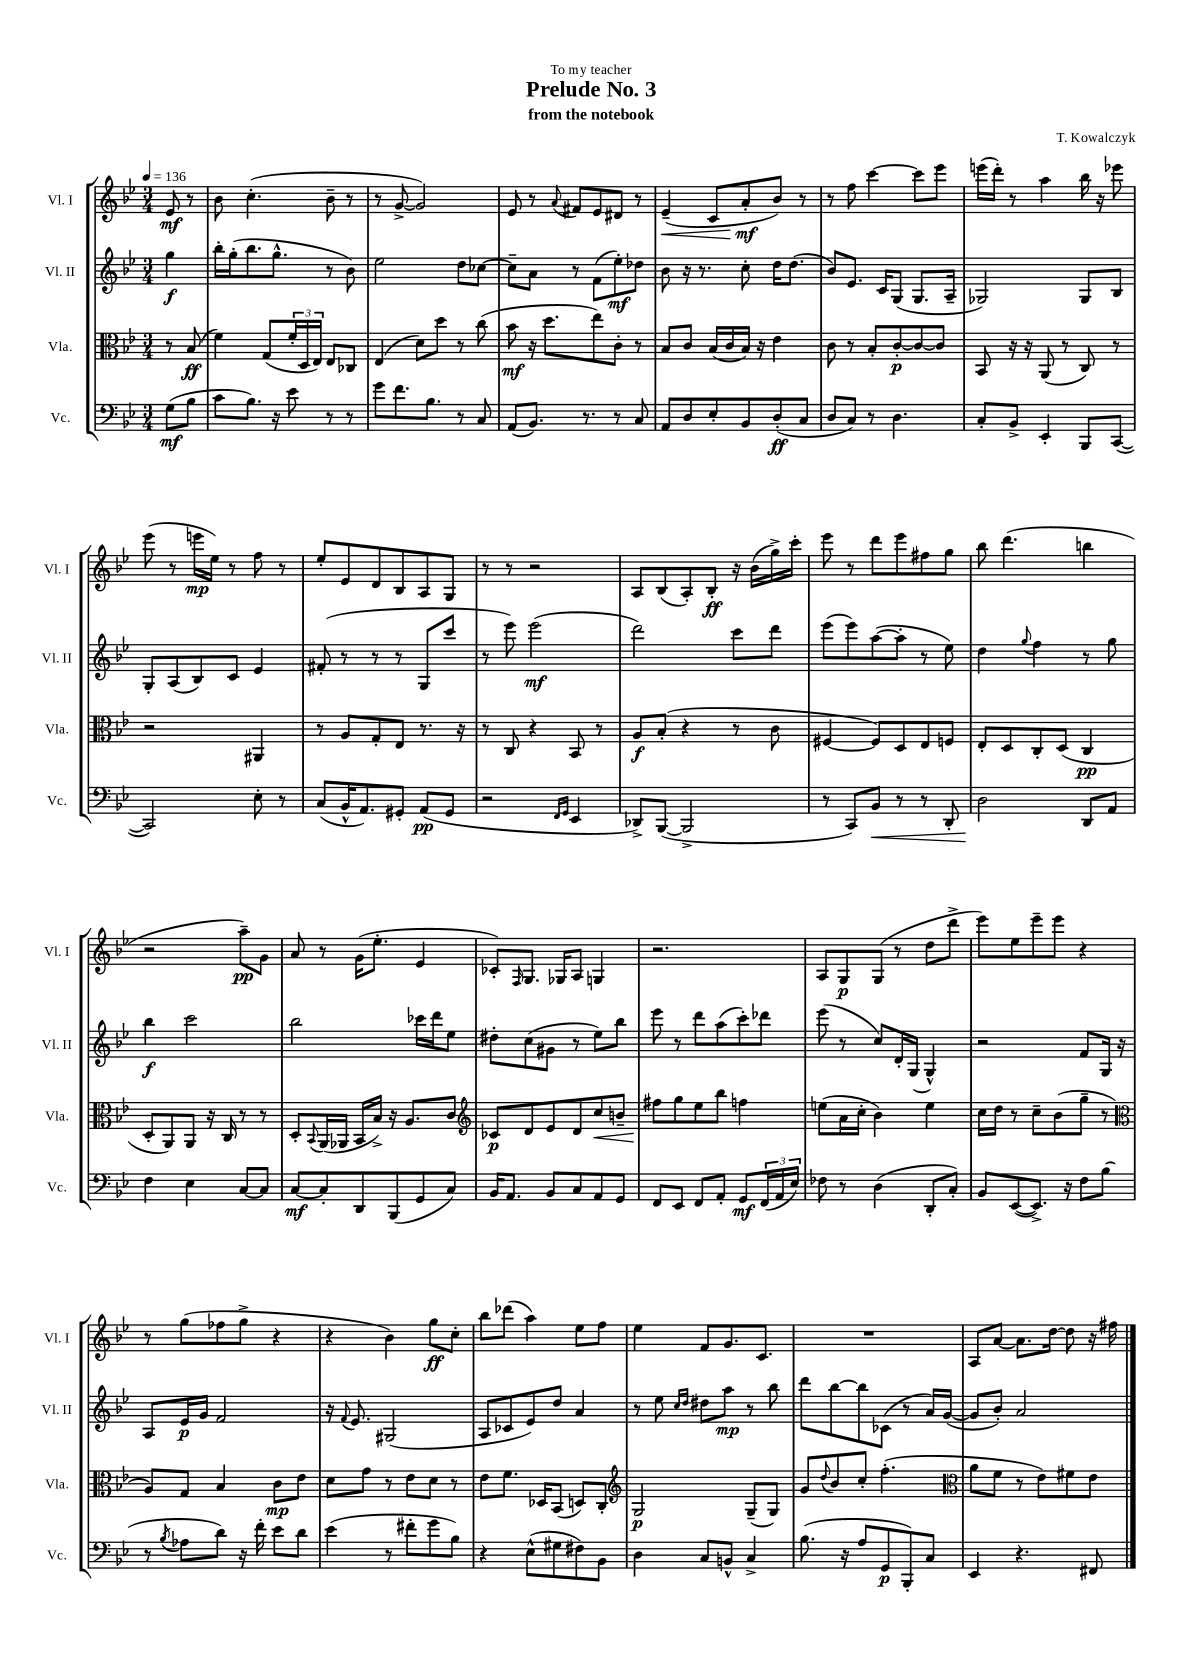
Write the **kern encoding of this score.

**kern	**dynam	**kern	**dynam	**kern	**dynam	**kern	**dynam
*part4	*part4	*part3	*part3	*part2	*part2	*part1	*part1
*staff4	*staff4	*staff3	*staff3	*staff2	*staff2	*staff1	*staff1
*I"Vc.	*	*I"Vla.	*	*I"Vl. II	*	*I"Vl. I	*
*I'Vc.	*	*I'Vla.	*	*I'Vl. II	*	*I'Vl. I	*
*clefF4	*	*clefC3	*	*clefG2	*	*clefG2	*
*k[b-e-]	*	*k[b-e-]	*	*k[b-e-]	*	*k[b-e-]	*
*M3/4	*	*M3/4	*	*M3/4	*	*M3/4	*
*MM136	*	*MM136	*	*MM136	*	*MM136	*
=	=	=	=	=	=	=	=
(8G\L	mf	8r	.	4gg\	f	8e-/	mf
8B-\J	.	(8B-/	ff	.	.	8r	.
=1	=1	=1	=1	=1	=1	=1	=1
8c\L	.	4f\)	.	16bb-'\LL	.	8b-\	.
.	.	.	.	(16gg'\J	.	.	.
8.B-\J)	.	.	.	8.bb-\	.	(4.cc'\	.
.	.	(8G/L	.	.	.	.	.
16r	.	.	.	8.gg^^\J	.	.	.
8e-\	.	24f'/L	.	.	.	.	.
.	.	24D/	.	.	.	.	.
.	.	24E-/JJ)	.	.	.	.	.
8r	.	8E-/L	.	8r	.	8b-~\	.
8r	.	8C-X/J	.	8b-\)	.	8r	.
=2	=2	=2	=2	=2	=2	=2	=2
8g\L	.	(4E-/	.	2ee-\	.	8r	.
8.f\	.	.	.	.	.	[8g^/	.
.	.	8d\L)	.	.	.	2g/])	.
8.B-\J	.	.	.	.	.	.	.
.	.	8dd\J	.	.	.	.	.
8r	.	8r	.	8dd\L	.	.	.
8C/	.	(8cc\	.	[8cc-X\J	.	.	.
=3	=3	=3	=3	=3	=3	=3	=3
(8AA/L	.	8b-\	mf	8cc-~\L]	.	8e-/	.
8.BB-/J)	.	16r	.	8a\J	.	8r	.
.	.	8.dd\L	.	.	.	.	.
.	.	.	.	.	.	8qqa/	.
.	.	.	.	8r	.	8f#X/L	.
8.r	.	.	.	.	.	.	.
.	.	8ee-\)	.	(8f\L	.	8e-/	.
8r	.	8c'\J	.	8ee-'\)	mf	8d#X/J	.
8C/	.	8r	.	8dd-X\J	.	8r	.
=4	=4	=4	=4	=4	=4	=4	=4
!	!	!	!	!	!	!	!LO:HP:b
8AA/L	.	8B-/L	.	8b-\	.	(4e-~/	<
8D/	.	8c/J	.	16r	.	.	.
.	.	.	.	8.r	.	.	.
8E-'/	.	(16B-/LL	.	.	.	8c/L	.
.	.	16c/	.	.	.	.	.
8BB-/	.	16B-/JJ)	.	8cc'\	.	8a'/	mf
.	.	16r	.	.	.	.	.
(8D'/	ff	4e-\	.	16dd\KL	.	8b-/J)	[
.	.	.	.	(8.dd\J	.	.	.
8C/J	.	.	.	.	.	8r	.
=5	=5	=5	=5	=5	=5	=5	=5
8D/L	.	8c\	.	8b-/L)	.	8r	.
8C/J)	.	8r	.	8.e-/J	.	8ff\	.
8r	.	8B-'/L	.	.	.	[4ccc\	.
.	.	.	.	16c/KL	.	.	.
4.D\	.	[8c'/	p	(8G/J	.	.	.
.	.	8c/_	.	8.G/L	.	8ccc\L]	.
.	.	8c/J]	.	.	.	8eee-\J	.
.	.	.	.	16A~/Jk	.	.	.
=6	=6	=6	=6	=6	=6	=6	=6
8C'/L	.	8BB-/	.	2G-X/)	.	(16eeen\LL	.
.	.	.	.	.	.	16ddd'\JJ)	.
8BB-^/J	.	16r	.	.	.	8r	.
.	.	16r	.	.	.	.	.
4EE-'/	.	(8AA/	.	.	.	4aa\	.
.	.	8r	.	.	.	.	.
8BBB-/L	.	8C/)	.	8G-/L	.	16bb-\	.
.	.	.	.	.	.	16r	.
([8CC/J	.	8r	.	8B-/J	.	8eee-X\	.
!!LO:LB:g=z
=7	=7	=7	=7	=7	=7	=7	=7
2CC/])	.	2r	.	8G'/L	.	(8eee-\	.
.	.	.	.	(8A/	.	8r	.
.	.	.	.	8B-/)	.	16eeen\LL	mp
.	.	.	.	.	.	16ee-\JJ)	.
.	.	.	.	8c/J	.	8r	.
8E-'\	.	4AA#X/	.	4e-/	.	8ff\	.
8r	.	.	.	.	.	8r	.
=8	=8	=8	=8	=8	=8	=8	=8
(8C/L	.	8r	.	(8f#X'/	.	8ee-'/L	.
16BB-^^/K	.	8A/L	.	8r	.	8e-/	.
8.AA/)	.	.	.	.	.	.	.
.	.	8G'/	.	8r	.	8d/	.
8GG#X'/J	.	8E-/J	.	8r	.	8B-/	.
(8AA/L	pp	8.r	.	8G/L	.	8A/	.
8GG#/J	.	.	.	8ccc/J	.	8G/J	.
.	.	16r	.	.	.	.	.
=9	=9	=9	=9	=9	=9	=9	=9
2r	.	8r	.	8r	.	8r	.
.	.	8C/	.	8eee-\)	.	8r	.
.	.	4r	.	(2eee-\	mf	2r	.
16qqFF/LL	.	.	.	.	.	.	.
16qqGG/JJ	.	.	.	.	.	.	.
4EE-/	.	8BB-/	.	.	.	.	.
.	.	8r	.	.	.	.	.
=10	=10	=10	=10	=10	=10	=10	=10
8DD-X^/L)	.	8A/L	f	2ddd\)	.	8A/L	.
([8BBB-/J	.	(8B-'/J	.	.	.	(8B-/	.
2BBB-^/]	.	4r	.	.	.	8A'/)	.
.	.	.	.	.	.	8B-'/J	ff
.	.	8r	.	8ccc\L	.	16r	.
.	.	.	.	.	.	(16b-\LL	.
.	.	8c\	.	8ddd\J	.	16gg^\)	.
.	.	.	.	.	.	16ccc'\JJ	.
=11	=11	=11	=11	=11	=11	=11	=11
8r	.	[4F#X/	.	(8eee-\L	.	8eee-\	.
8CC/L)	.	.	.	8eee-\)	.	8r	.
!	!LO:HP:b	!	!	!	!	!	!
8BB-/J	<	8F#/L])	.	([8aa\	.	8ddd\L	.
8r	.	8D/	.	8aa'\J]	.	8eee-\	.
8r	.	8E-/	.	8r	.	8ff#X\	.
8DD'/	.	8Fn/J	.	8ee-\)	.	8gg\J	.
=12	=12	=12	=12	=12	=12	=12	=12
2D\	.	8E-'/L	.	4dd\	.	8bb-\	.
.	.	8D/	.	.	.	(4.ddd\	.
.	.	.	.	8qqgg/	.	.	.
.	.	8C'/	.	4ff\	.	.	.
.	.	(8D/J	.	.	.	.	.
8DD/L	[	4C/	pp	8r	.	4bbn\	.
8AA/J	.	.	.	8gg\	.	.	.
!!LO:LB:g=z
=13	=13	=13	=13	=13	=13	=13	=13
4F\	.	8D'/L	.	4bb-\	f	2r	.
.	.	8AA/)	.	.	.	.	.
4E-\	.	8AA/J	.	2ccc\	.	.	.
.	.	16r	.	.	.	.	.
.	.	16C/	.	.	.	.	.
[8C/L	.	8r	.	.	.	8aa~\L)	pp
8C/J]	.	8r	.	.	.	8g\J	.
=14	=14	=14	=14	=14	=14	=14	=14
[8C/L	mf	8D'/L	.	2bb-\	.	8a/	.
.	.	8qqBB-/	.	.	.	.	.
8C'/]	.	(16AA/L	.	.	.	8r	.
.	.	16AA-X/JJ	.	.	.	.	.
8DD/	.	16BB-/LL	.	.	.	(16g\KL	.
.	.	16B-^/JJ)	.	.	.	8.ee-'\J	.
(8BBB-/	.	16r	.	.	.	.	.
.	.	8.A/L	.	.	.	.	.
8GG/	.	.	.	16ccc-X\LL	.	4e-/	.
.	.	.	.	16ddd\J	.	.	.
8C/J)	.	8c/J	.	8ee-\J	.	.	.
=15	=15	=15	=15	=15	=15	=15	=15
*	*	*clefG2	*	*	*	*	*
16BB-/KL	.	8c-X/L	p	8dd#X'\L	.	8c-X'/L)	.
8.AA/J	.	.	.	.	.	.	.
.	.	.	.	.	.	16qqF/	.
.	.	8d/	.	(8cc\	.	8.G/J	.
8BB-/L	.	8e-/	.	8g#X\J	.	.	.
.	.	.	.	.	.	16G-X/KL	.
8C/	.	8d/	.	8r	.	8A/J	.
!	!	!	!LO:HP:b	!	!	!	!
8AA/	.	8cc/	<	8ee-\L)	.	4Gn/	.
8GG/J	.	8bn~/J	.	8bb-\J	.	.	.
=16	=16	=16	=16	=16	=16	=16	=16
8FF/L	.	8ff#X\L	.	8eee-\	.	2.r	.
8EE-/J	.	8gg\	[	8r	.	.	.
8FF/L	.	8ee-\	.	8ddd\L	.	.	.
8AA'/J	.	8bb-\J	.	(8aa\	.	.	.
8GG/L	mf	4ffn\	.	8ccc'\)	.	.	.
(24FF/L	.	.	.	8ddd-X\J	.	.	.
24AA/	.	.	.	.	.	.	.
24E-/JJ)	.	.	.	.	.	.	.
=17	=17	=17	=17	=17	=17	=17	=17
8F-X\	.	(8een\L	.	(8eee-\	.	8A/L	.
8r	.	16a\L	.	8r	.	8G/	p
.	.	16cc'\JJ	.	.	.	.	.
(4D\	.	4b-\)	.	8cc/L)	.	(8G/J	.
.	.	.	.	16d'/L	.	8r	.
.	.	.	.	(16G/JJ	.	.	.
8DD'/L	.	4ee\	.	4G^^/)	.	8dd\L	.
8C'/J)	.	.	.	.	.	8ddd^\J	.
=18	=18	=18	=18	=18	=18	=18	=18
8BB-/L	.	16cc\LL	.	2r	.	8eee-\L)	.
.	.	16dd\JJ	.	.	.	.	.
([8EE-/	.	8r	.	.	.	8ee-\	.
8.EE-^/J])	.	8cc~\L	.	.	.	8eee-~\	.
.	.	(8b-\	.	.	.	8eee-\J	.
16r	.	.	.	.	.	.	.
8F\L	.	8gg~\J	.	8f/L	.	4r	.
(8B-\J	.	8r	.	16G/Jk	.	.	.
.	.	.	.	16r	.	.	.
!!LO:LB:g=z
=19	=19	=19	=19	=19	=19	=19	=19
*	*	*clefC3	*	*	*	*	*
8r	.	8A/L)	.	8A/L	.	8r	.
8qB-/	.	.	.	.	.	.	.
8A-X\L	.	8G/J	.	16e-/L	p	(8gg\L	.
.	.	.	.	16g/JJ	.	.	.
8d\J)	.	4B-/	.	2f/	.	8ff-X\	.
16r	.	.	.	.	.	8gg^\J	.
16f'\	.	.	.	.	.	.	.
8e-\L	.	8c\L	mp	.	.	4r	.
8d\J	.	8e-\J	.	.	.	.	.
=20	=20	=20	=20	=20	=20	=20	=20
(4e-\	.	8d\L	.	16r	.	4r	.
.	.	.	.	8qqf/	.	.	.
.	.	.	.	8.e-/	.	.	.
.	.	8g\J	.	.	.	.	.
8r	.	8r	.	(2G#X/	.	4b-\)	.
8f#X'\L	.	8e-\L	.	.	.	.	.
8g\	.	8d\J	.	.	.	8gg\L	ff
8B-\J)	.	8r	.	.	.	8cc'\J	.
=21	=21	=21	=21	=21	=21	=21	=21
4r	.	8e-\L	.	8A/L	.	8bb-\L	.
.	.	8.f\J	.	8c-X/	.	(8ddd-X\J	.
(8E-^^\L	.	.	.	8e-/)	.	4aa\)	.
.	.	16D-X/KL	.	.	.	.	.
8G#X\	.	(8BB-/J	.	8dd/J	.	.	.
8F#X\)	.	8Dn/L)	.	4a/	.	8ee-\L	.
8BB-\J	.	8C'/J	.	.	.	8ff\J	.
=22	=22	=22	=22	=22	=22	=22	=22
*	*	*clefG2	*	*	*	*	*
4D\	.	2G/	p	8r	.	4ee-\	.
.	.	.	.	8ee-\	.	.	.
.	.	.	.	16qqcc/LL	.	.	.
.	.	.	.	16qqdd/JJ	.	.	.
8C/L	.	.	.	8dd#X\L	.	8f/L	.
8BBn^^/J	.	.	.	8aa\J	mp	8.g/	.
4C^/	.	(8G~/L	.	8r	.	.	.
.	.	.	.	.	.	8.c/J	.
.	.	8G/J)	.	8bb-\	.	.	.
=23	=23	=23	=23	=23	=23	=23	=23
(8.B-\	.	8g/L	.	8ddd\L	.	2.r	.
.	.	8qqdd/	.	.	.	.	.
.	.	8b-/	.	[8bb-\	.	.	.
16r	.	.	.	.	.	.	.
8A/L	.	8cc'/J	.	8bb-\]	.	.	.
8GG/	p	(4.ff'\	.	(8c-X\J	.	.	.
8BBB-'/)	.	.	.	8r	.	.	.
8C/J	.	.	.	16a/LL)	.	.	.
.	.	.	.	([16g/JJ	.	.	.
=24	=24	=24	=24	=24	=24	=24	=24
*	*	*clefC3	*	*	*	*	*
4EE-/	.	8a\L	.	8g/L]	.	8A/L	.
.	.	8f\J	.	8b-'/J)	.	[8a/J	.
4.r	.	8r	.	2a/	.	8.a\L]	.
.	.	8e-\L)	.	.	.	.	.
.	.	.	.	.	.	[16dd\Jk	.
.	.	8f#X\	.	.	.	8dd\]	.
8FF#X/	.	8e-\J	.	.	.	16r	.
.	.	.	.	.	.	16ff#X\	.
==	==	==	==	==	==	==	==
*-	*-	*-	*-	*-	*-	*-	*-
